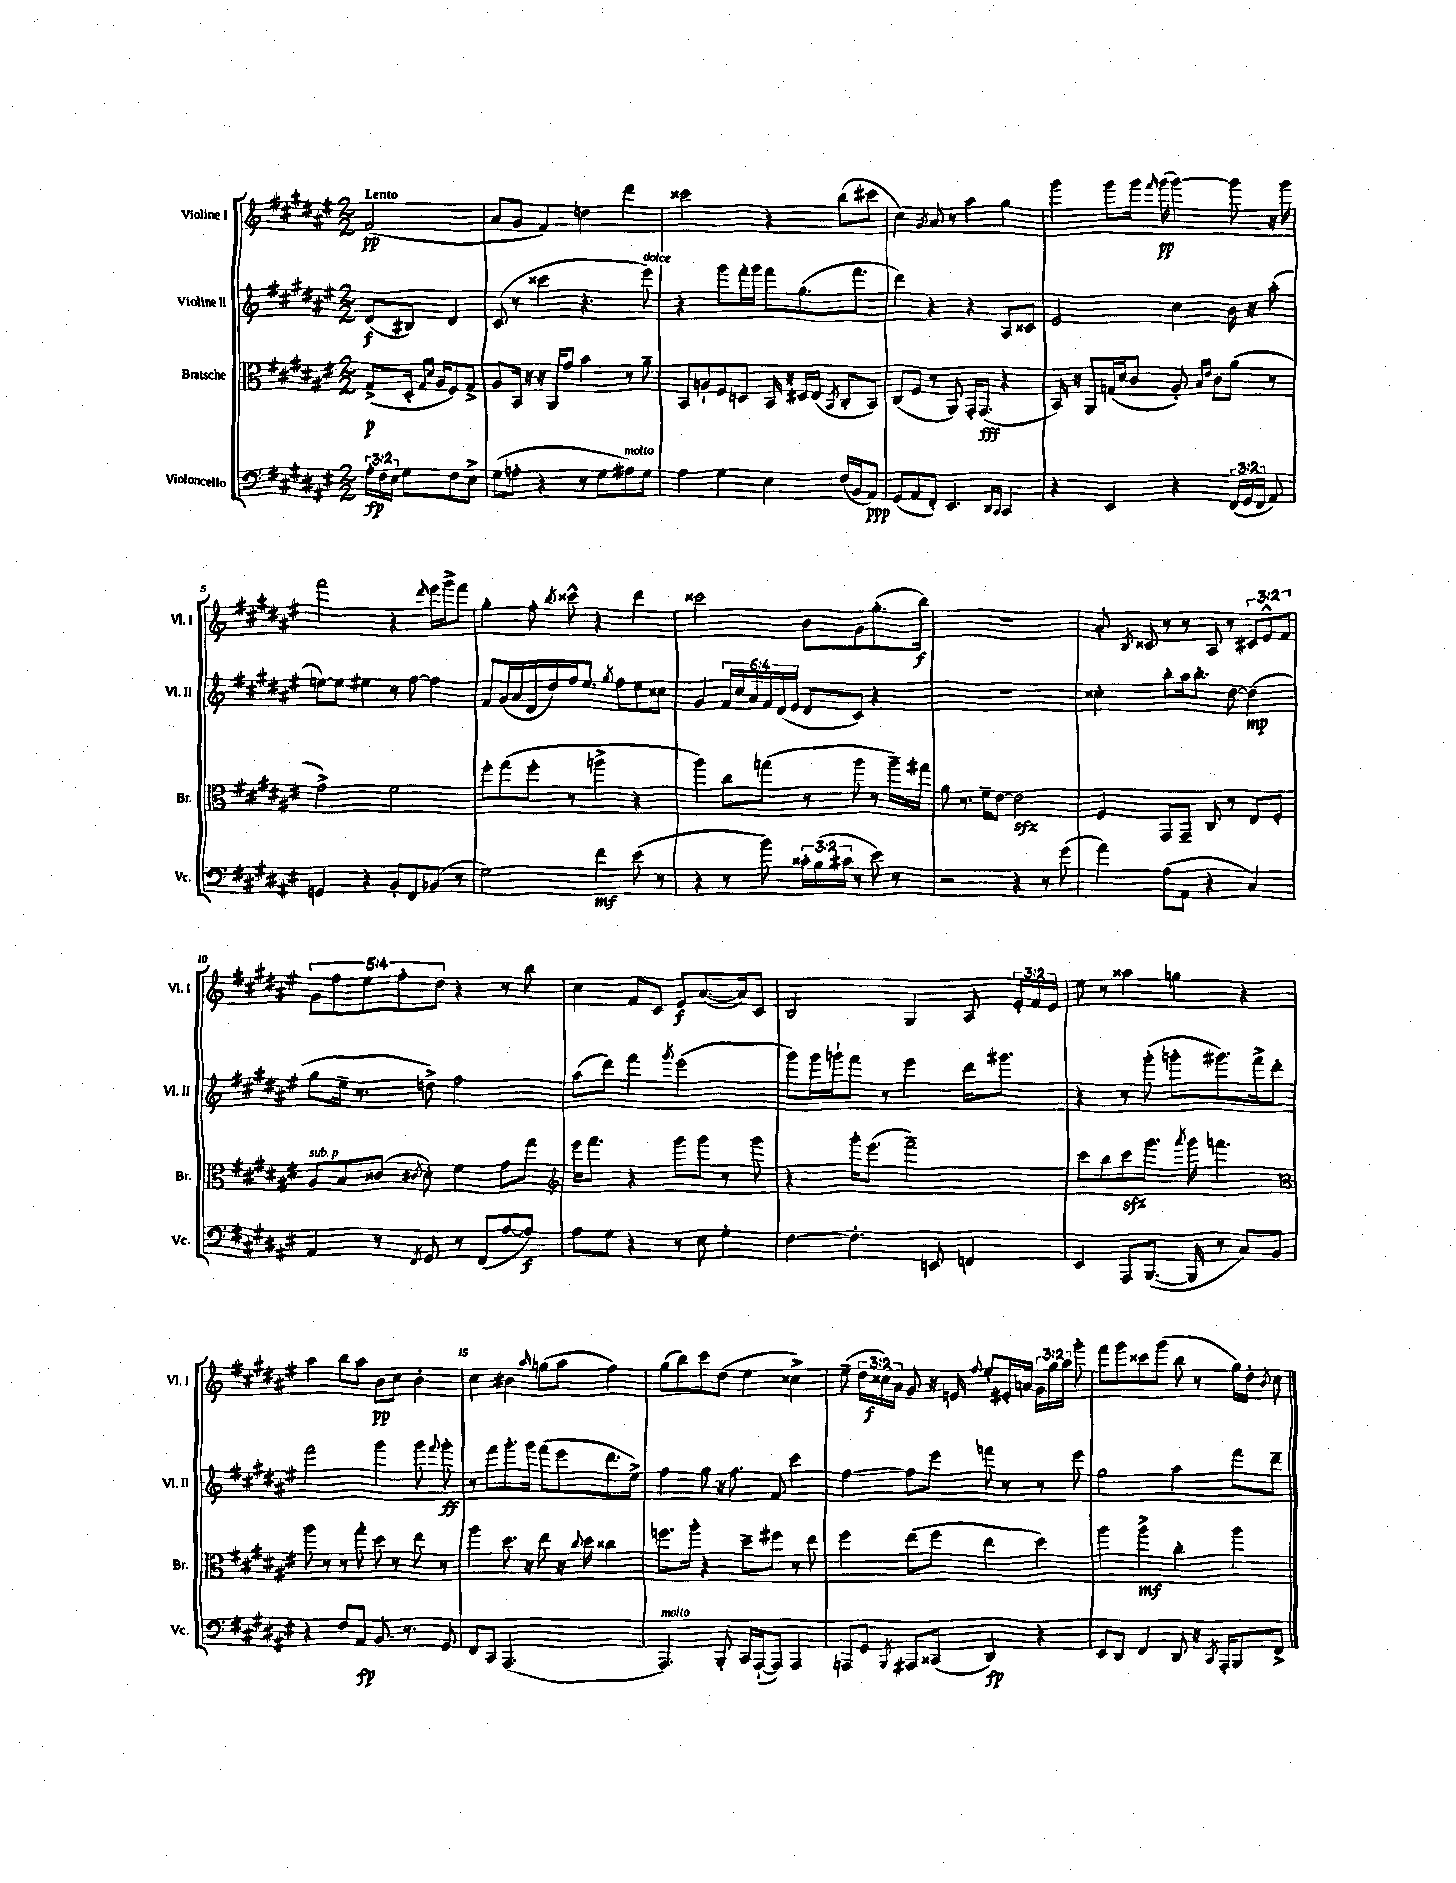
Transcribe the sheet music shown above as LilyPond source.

<<
\new StaffGroup <<
\new Staff = "s0" \with { instrumentName = "Violine I" shortInstrumentName = "Vl. I" } {
    \clef treble \key fis \major \numericTimeSignature \time 2/2 \override Staff.TupletNumber.text = #tuplet-number::calc-fraction-text \partial 2 \tempo "Lento"
    \autoBeamOff fis'2\pp( |
    ais'8[ gis'8] fis'4) d''4 dis'''4 |
    cisis'''2 r4 b''8[( cis'''8] |
    cis''4) \acciaccatura { gis'8 } ais'8 r8 ais''4 gis''4 |
    gis'''4 gis'''8[ gis'''16] \grace { fis'''16 } gis'''16\pp( gis'''4~) gis'''8 r16 gis'''16 |
    fis'''2 r4 \grace { dis'''16 } eis'''16[ gis'''16-> fis'''8] |
    gis''4-. fis''8-. \acciaccatura { b''8 } cisis'''8-^ r4 dis'''4 |
    cisis'''2 b'8[ gis'8 gis''8.-.( b''16]\f) |
    R1 |
    ais'8-. \acciaccatura { b8 } cisis'8 r8 r8 ais8 r8 \tuplet 3/2 { cis'8[ eis'8-^ fis'8] } |
    \tuplet 5/4 { gis'8[ fis''8 eis''8 fis''8-. dis''8] } r4 r8 b''8 |
    cis''4 fis'8[ cis'8] eis'8[\f ais'8.~( ais'16) cis'8] |
    b2 gis4 ais8 \tuplet 3/2 { eis'16[-. fis'16 eis'16] } |
    eis''8 r8 aisis''4 g''4 r4 |
    ais''4 b''8[ ais''8] b'8[\pp cis''8] b'4-. |
    cis''4 bis'4 \grace { ais''16 } g''8[( ais''8] fis''4) |
    gis''8[( b''8) cis'''8 dis''8]( eis''4 cisis''4->) |
    eis''8--( \tuplet 3/2 { dis''16[ cisis''16\f) ais'16] } gis'8 r16 e'16 \appoggiatura { fis''8 } eis''8[-. eis'16-. a'16] \tuplet 3/2 { gis'16[ gis''16 ais''16] } gis'''8-. |
    fis'''8[ gis'''8 cisis'''8 gis'''8]( b''8 r8 gis''16[) dis''16]-. \acciaccatura { b'8 } cis''8 \bar "|." |
}
\new Staff = "s1" \with { instrumentName = "Violine II" shortInstrumentName = "Vl. II" } {
    \clef treble \key fis \major \numericTimeSignature \time 2/2 \override Staff.TupletNumber.text = #tuplet-number::calc-fraction-text \partial 2
    \autoBeamOff dis'8[\f( bis8]) dis'4 |
    cis'8( r8 cisis'''4 r4. eis'''8^\markup { \italic "dolce" }) |
    r4 gis'''8[ fis'''16-. gis'''16] fis'''8[ gis''8.( fis'''8.] |
    dis'''4) r4 r4 ais8[ cisis'8] |
    eis'2 cis''4 b'16 r16 ais''8-.( |
    e''8[~) e''8] eis''4 r8 fis''8~ fis''4 |
    fis'8[ gis'16( ais'16 dis'16 dis''16) fis''16 eis''8.] \acciaccatura { gis''8 } fis''8[ eis''8 cisis''8] |
    gis'4 \tuplet 6/4 { fis'16[ cis''16 ais'16 fis'16 dis'16( eis'16] } dis'8[ cis'8]) r4 |
    R1 |
    cisis''4-. b''8[-. ais''16 b''8.]-. dis''8~ dis''4\mp( |
    gis''8[ eis''16]-- r8. d''8->) fis''2 |
    ais''8[( dis'''8]) fis'''4 \acciaccatura { gis'''8 } eis'''2( |
    gis'''8[) gis'''16 g'''16-! fis'''8] r8 eis'''4 dis'''16[ gis'''8.] |
    r4 r8 gis'''8-.( g'''8[-. gis'''8.) fis'''16-> dis'''8]-. |
    fis'''2 gis'''4 gis'''8 \appoggiatura { fis'''8 } gis'''8-.\ff |
    r8 fis'''8[ gis'''8.-. gis'''16] fis'''8[( eis'''8 dis'''8. eis''16]->) |
    fis''4 gis''8 r16 fis''8. fis'8 cis'''4 |
    fis''4~ fis''8[ eis'''8] f'''8 r8 r8 eis'''8 |
    gis''2 ais''4 fis'''8[ dis'''8]-- \bar "|." |
}
\new Staff = "s2" \with { instrumentName = "Bratsche" shortInstrumentName = "Br." } {
    \clef alto \key fis \major \numericTimeSignature \time 2/2 \partial 2
    \autoBeamOff gis8[->\p( dis16]-. \grace { gis16[ dis'16] } ais16[ fis8) gis8]-> |
    ais8[ b,16] r16 r16 ais,16[ gis'8] b'4 r8 ais'8-- |
    b,8[ a8-! fis8 d8] b,16 r16 dis16[ eis16]( \acciaccatura { b,8 } cis8[-. b,8]) |
    cis8[( fis8] r8 ais,8) gis,16[-. gis,8.]\fff( r4 |
    b,16) r16 ais,8[ g16( dis'16 cis'8] ais8-.) \grace { b16[ eis'16] } cis'8[ ais'8]( r8 |
    gis'2->) fis'2 |
    fis''8[-. gis''8( fis''8]-. r8 a''4-> r4 |
    ais''4) cis''8[ g''8]( r8 ais''8 r8 ais''16[--) gis''16] |
    ais'8 r8. fis'16[-- eis'8]~ eis'2\sfz |
    fis4 gis,8[ gis,8]-- cis8 r8 eis8[ fis8]-. |
    ais8[^\markup { \italic "sub. p" } b8 cisis'8]( \acciaccatura { cis'8 } dis'8-.) fis'4 gis'8[ gis''8] |
    \clef treble eis'''16[ fis'''8.] r4 gis'''8[ gis'''8] r8 gis'''8 |
    r4 gis'''16[-. eis'''8.]( fis'''2--) |
    cis'''8[ b''8 cis'''8\sfz gis'''8.] \acciaccatura { ais'''8 } gis'''16 f'''4. |
    \clef alto ais''8 r8 r8 gis''8-. dis''8 r8 eis''8 r8 |
    ais''4 dis''8. r16 eis''8 r16 \appoggiatura { cis''8 } dis''16 cisis''4 |
    f''8.[ ais''16]-. r4 dis''8[-- fis''8] r8 eis''8 |
    fis''4 eis''8[( fis''8] eis''4 dis''4) |
    ais''4 ais''4->\mf cis''4-. ais''4 \bar "|." |
}
\new Staff = "s3" \with { instrumentName = "Violoncello" shortInstrumentName = "Vc." } {
    \clef bass \key fis \major \numericTimeSignature \time 2/2 \override Staff.TupletNumber.text = #tuplet-number::calc-fraction-text \partial 2
    \autoBeamOff \tuplet 3/2 { ais16[-.\fp fis16 eis16] } gis8[ fis8 eis8]-> |
    gis8[( a8]-. r4 r8 gis8[ ais8^\markup { \italic "molto" }) gis8] |
    ais4 gis4 eis4 fis16[( b,16 ais,8]\ppp) |
    gis,8[( ais,8 fis,8]-.) eis,4. \grace { dis,16[ cis,16] } cis,4 |
    r4 eis,4 r4 \tuplet 3/2 { fis,16[( gis,16 fis,16] } ais,8) |
    g,4 r4 b,8[-. fis,8 bes,8]( r8 |
    gis2) fis'4\mf eis'8( r8 |
    r4 r8 b'8) \tuplet 3/2 { cisis'16[-. b16( cis'16] } r8 eis'8) r8 |
    r2 r4 r8 gis'8( |
    ais'4) ais8[( ais,8] r4 cis4) |
    ais,4 r8 \acciaccatura { fis,8 } gis,8 r8 fis,8[( ais8~ ais8]\f) |
    ais8[ gis8] r4 r8 eis8 gis4-. |
    fis4~ fis4.-. e,8 f,4 |
    eis,4 ais,,8[ b,,8.]~( b,,16 r8 cis8[) b,8] |
    r4 fis8[ ais,8]\fp b,8. r8. gis,8 |
    fis,8[ cis,8] ais,,2.( |
    ais,,4.^\markup { \italic "molto" }) b,,8-. cis,16[ ais,,16~-!( ais,,8]) ais,,4 |
    a,,8[ gis,8] \acciaccatura { b,,8 } ais,,8[ cisis,8]( dis,4\fp) r4 |
    eis,8[ dis,8] fis,4 dis,8 r16 \acciaccatura { cis,8 } ais,,16[-. b,,8 fis,8]-> \bar "|." |
}
>>
>>
\layout { \context { \Score \override BarNumber.break-visibility = ##(#f #t #t) barNumberVisibility = #(every-nth-bar-number-visible 5) } }
